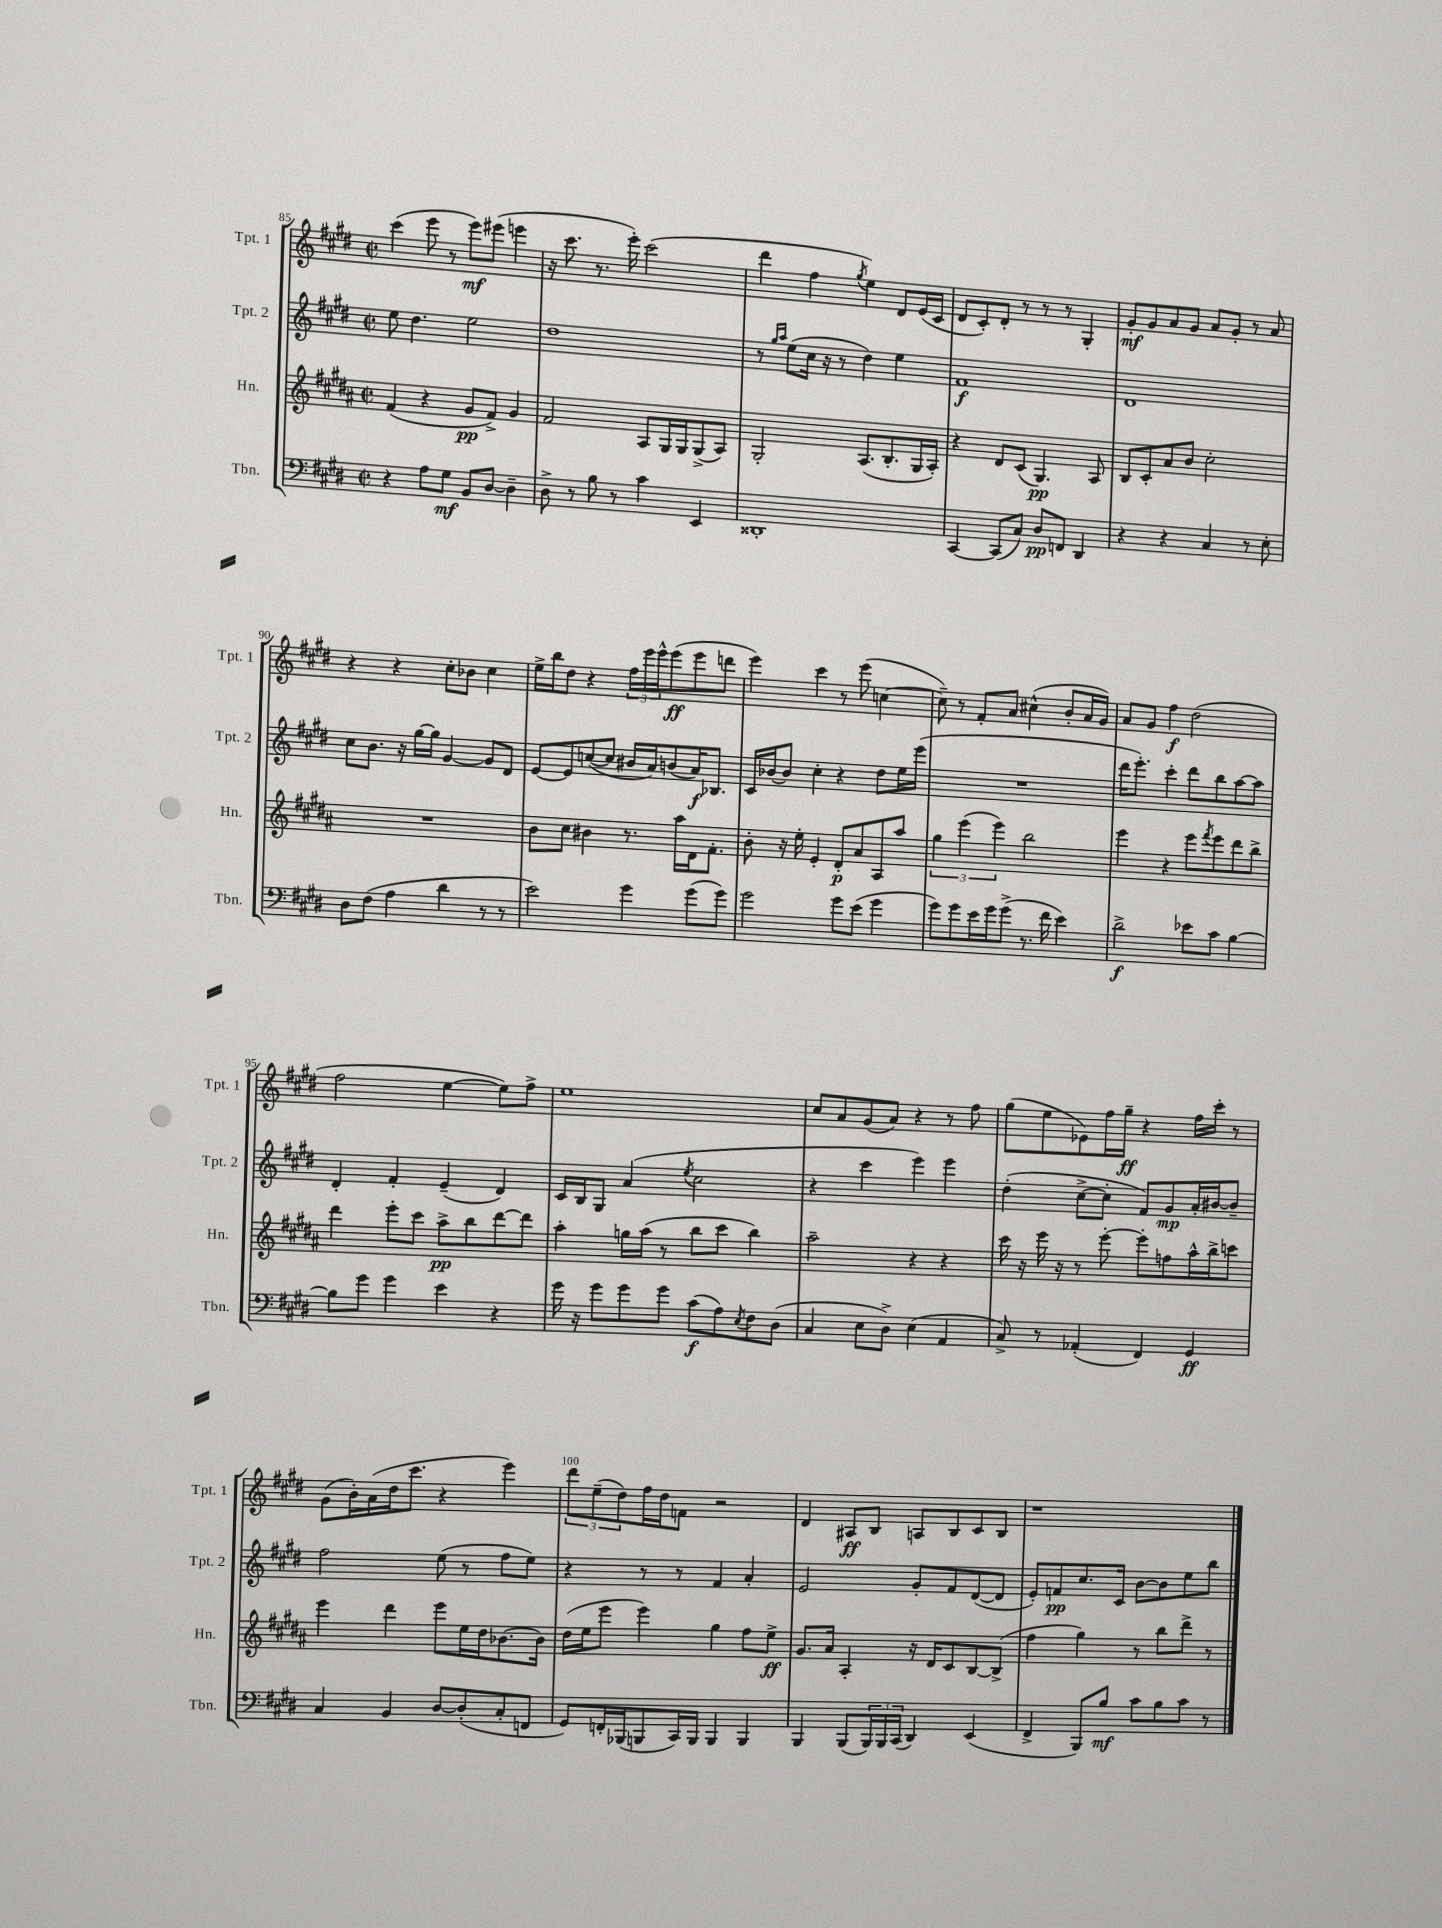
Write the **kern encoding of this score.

**kern	**dynam	**kern	**dynam	**kern	**dynam	**kern	**dynam
*part4	*part4	*part3	*part3	*part2	*part2	*part1	*part1
*staff4	*staff4	*staff3	*staff3	*staff2	*staff2	*staff1	*staff1
*I"Tbn.	*	*I"Hn.	*	*I"Tpt. 2	*	*I"Tpt. 1	*
*I'Tbn.	*	*I'Hn.	*	*I'Tpt. 2	*	*I'Tpt. 1	*
*clefF4	*	*clefG2	*	*clefG2	*	*clefG2	*
*k[f#c#g#d#]	*	*k[f#c#g#d#a#]	*	*k[f#c#g#d#]	*	*k[f#c#g#d#]	*
*M2/2	*	*M2/2	*	*M2/2	*	*M2/2	*
*met(c|)	*	*met(c|)	*	*met(c|)	*	*met(c|)	*
=85	=85	=85	=85	=85	=85	=85	=85
4r	.	(4f#/	.	8ee\	.	(4ccc#\	.
.	.	.	.	4.dd#\	.	.	.
8A\L	.	4r	.	.	.	8eee\	.
8G#\J	mf	.	.	.	.	8r	.
8BB/L	.	8g#/L	pp	2ee\	.	8eee\L)	mf
[8D#/J	.	8f#^/J)	.	.	.	(8eee#X\J	.
4D#~\]	.	4g#/	.	.	.	4eeen\	.
=86	=86	=86	=86	=86	=86	=86	=86
8D#^\	.	2f#/	.	1dd#	.	16r	.
.	.	.	.	.	.	8.ccc#\	.
8r	.	.	.	.	.	.	.
8B\	.	.	.	.	.	8.r	.
8r	.	.	.	.	.	.	.
.	.	.	.	.	.	16eee'\)	.
4c#\	.	8A#/L	.	.	.	(2ccc#\	.
.	.	16G#/L	.	.	.	.	.
.	.	16G#/J	.	.	.	.	.
4EE/	.	(8G#^/	.	.	.	.	.
.	.	8A#/J)	.	.	.	.	.
=87	=87	=87	=87	=87	=87	=87	=87
1DD##X'	.	2G#'/	.	8r	.	4ddd#\	.
.	.	.	.	16qqgg#/LL	.	.	.
.	.	.	.	16qqaa/JJ	.	.	.
.	.	.	.	(8ee\L	.	.	.
.	.	.	.	16cc#\Jk	.	4ff#\	.
.	.	.	.	16r	.	.	.
.	.	.	.	8r	.	.	.
.	.	.	.	.	.	8qgg#/	.
.	.	(8.A#/L	.	4dd#\)	.	4ee\)	.
.	.	8.B'/	.	.	.	.	.
.	.	.	.	4ee\	.	8d#/L	.
.	.	16G#/L	.	.	.	(16e/L	.
.	.	16A#'/JJ)	.	.	.	16c#/JJ	.
=88	=88	=88	=88	=88	=88	=88	=88
[4CC#/	.	4r	.	1f#	f	8d#/L	.
.	.	.	.	.	.	8c#'/)	.
(8CC#/L]	.	8d#/L	.	.	.	8d#'/J	.
8C#/J)	.	(8c#/J	.	.	.	8r	.
8D#/L	pp	4.G#/)	pp	.	.	8r	.
8FFn/J	.	.	.	.	.	8r	.
4DD#/	.	.	.	.	.	4G#'/	.
.	.	8A#/	.	.	.	.	.
=89	=89	=89	=89	=89	=89	=89	=89
4r	.	8B/L	.	1d#	.	8g#'/L	mf
.	.	8c#'/	.	.	.	8g#/	.
4r	.	8a#/	.	.	.	8a/	.
.	.	8b/J	.	.	.	8g#/J	.
4C#/	.	2cc#'\	.	.	.	8a/L	.
.	.	.	.	.	.	8g#'/J	.
8r	.	.	.	.	.	8r	.
8E'\	.	.	.	.	.	8a/	.
!!LO:LB:g=z
=90	=90	=90	=90	=90	=90	=90	=90
8D#\L	.	1r	.	8cc#\L	.	4r	.
(8F#\J	.	.	.	8.b\J	.	.	.
4A\	.	.	.	.	.	4r	.
.	.	.	.	16r	.	.	.
.	.	.	.	[16gg#\LL	.	.	.
.	.	.	.	16gg#\JJ]	.	.	.
4d#\	.	.	.	[4g#/	.	8cc#'\L	.
.	.	.	.	.	.	8b-X\J	.
8r	.	.	.	8g#/L]	.	4cc#\	.
8r	.	.	.	8d#/J	.	.	.
=91	=91	=91	=91	=91	=91	=91	=91
2e\)	.	8b\L	.	[8e/L	.	16ee^\LL	.
.	.	.	.	.	.	16bb\J	.
.	.	8cc#\J	.	8e/]	.	8dd#\J	.
.	.	4b#X\	.	([8ccn/	.	4r	.
.	.	.	.	8cc/J]	.	.	.
4g#\	.	8.r	.	16b#X/LL	.	24ff#\LL	.
.	.	.	.	.	.	24eee\	.
.	.	.	.	16a/J)	.	.	.
.	.	.	.	.	.	24eee^^\J	.
.	.	.	.	(8bn/	.	(8eee\	ff
.	.	16aa#\LL	.	.	.	.	.
(8g#\L	.	16d#\J	.	16a/K)	f	8eee\	.
.	.	8.f#'\J	.	8.B-X/J	.	.	.
8g#\J)	.	.	.	.	.	8dddn\J	.
=92	=92	=92	=92	=92	=92	=92	=92
2g#\	.	8b'\	.	16c#/LL	.	4eee\)	.
.	.	.	.	[16b-X/J	.	.	.
.	.	16r	.	8b-/J]	.	.	.
.	.	16ee'\	.	.	.	.	.
.	.	4e'/	.	4cc#'\	.	4ccc#\	.
8g#\L	.	8d#'/L	p	4r	.	8r	.
(8e\J	.	8a#/	.	.	.	(8eee\	.
4g#\	.	8A#/	.	8dd#\L	.	[4ccn\	.
.	.	8aa#/J	.	16ee\L	.	.	.
.	.	.	.	(16eee\JJ	.	.	.
=93	=93	=93	=93	=93	=93	=93	=93
8g#\L)	.	6gg#\	.	1r	.	8cc~\])	.
8g#\	.	.	.	.	.	8r	.
.	.	(6eee\	.	.	.	.	.
16e\L	.	.	.	.	.	8f#'/L	.
16g#\J	.	.	.	.	.	.	.
.	.	6eee\)	.	.	.	.	.
(8g#^\J	.	.	.	.	.	8a/J	.
8.r	.	2bb\	.	.	.	(4cc#X^^\	.
16f#\	.	.	.	.	.	.	.
4e\)	.	.	.	.	.	8b'/L	.
.	.	.	.	.	.	16a/L	.
.	.	.	.	.	.	16g#/JJ)	.
=94	=94	=94	=94	=94	=94	=94	=94
2d#^\	f	4eee\	.	16ddd#\KL	.	8a/L	.
.	.	.	.	8.eee'\J)	.	.	.
.	.	.	.	.	.	8g#/J	.
.	.	4r	.	4ccc#'\	.	4ff#\	f
8e-X\L	.	8eee\L	.	8ddd#\L	.	(2dd#\	.
.	.	8qfff#/	.	.	.	.	.
8c#\J	.	8eee\	.	8bb\	.	.	.
[4B\	.	8ddd#\	.	[8aa\	.	.	.
.	.	8bb^\J	.	8aa\J]	.	.	.
!!LO:LB:g=z
=95	=95	=95	=95	=95	=95	=95	=95
8B\L]	.	4ddd#\	.	4d#'/	.	2ff#\	.
8g#\J	.	.	.	.	.	.	.
4g#\	.	8eee'\L	.	4f#'/	.	.	.
.	.	8ccc#\J	.	.	.	.	.
4e\	.	8aa#^\L	pp	(4e~/	.	[4ee\	.
.	.	8bb\	.	.	.	.	.
4r	.	[8ddd#\	.	4d#/)	.	8ee\L])	.
.	.	8ddd#\J]	.	.	.	8ff#^\J	.
=96	=96	=96	=96	=96	=96	=96	=96
16g#\	.	4aa#'\	.	16c#/LL	.	1ee	.
16r	.	.	.	16B/J	.	.	.
8g#\L	.	.	.	8G#/J	.	.	.
8g#\	.	16ggn\LL	.	(4a/	.	.	.
.	.	(16aa#\JJ	.	.	.	.	.
8g#\J	.	8r	.	.	.	.	.
.	.	.	.	8qee/	.	.	.
(8c#\L	f	8bb\L	.	2cc#\	.	.	.
8A\)	.	8ccc#\J	.	.	.	.	.
8qE/	.	.	.	.	.	.	.
8F#\	.	4bb\)	.	.	.	.	.
(8D#\J	.	.	.	.	.	.	.
=97	=97	=97	=97	=97	=97	=97	=97
4C#/	.	2aa#~\	.	4r	.	8cc#/L	.
.	.	.	.	.	.	8a/	.
8E\L	.	.	.	4ccc#\	.	(8g#/	.
8D#^\J)	.	.	.	.	.	8a/J)	.
(4E\	.	4r	.	4eee\)	.	4r	.
4AA/	.	4r	.	4eee\	.	8r	.
.	.	.	.	.	.	8ff#\	.
=98	=98	=98	=98	=98	=98	=98	=98
8C#^/)	.	16ccc#\	.	(4dd#'\	.	(8gg#\L	.
.	.	16r	.	.	.	.	.
8r	.	16eee\	.	.	.	8ee\	.
.	.	16r	.	.	.	.	.
(4AA-X'/	.	8r	.	[8cc#^\L	.	8e-X\)	.
.	.	[8eee'\	.	8cc#'\J]	.	16ff#\L	.
.	.	.	.	.	.	16gg#~\JJ	ff
4FF#/)	.	8eee'\L]	.	8f#/L)	.	4r	.
.	.	8ffn\	.	8g#/	mp	.	.
4GG#/	ff	16aa#^^\L	.	16a'/L	.	16ff#\LL	.
.	.	16bb^\J	.	[16b#X/J	.	16ccc#'\JJ	.
.	.	8cccn\J	.	8b#~/J]	.	8r	.
!!LO:LB:g=z
=99	=99	=99	=99	=99	=99	=99	=99
4C#/	.	4eee\	.	2ff#\	.	(8g#\L	.
.	.	.	.	.	.	16b'\L)	.
.	.	.	.	.	.	(16a\	.
4BB/	.	4ddd#\	.	.	.	16dd#\J	.
.	.	.	.	.	.	8.ccc#\J	.
[8D#/L	.	8eee\L	.	(8ee\	.	4r	.
(8D#'/]	.	16ee\L	.	8r	.	.	.
.	.	16dd#\J	.	.	.	.	.
8C#'/	.	[8.b-X\	.	8ff#\L	.	4eee\)	.
8FFn/J	.	.	.	8ee\J)	.	.	.
.	.	16b-\Jk]	.	.	.	.	.
=100	=100	=100	=100	=100	=100	=100	=100
8GG#/L)	.	(16dd#\LL	.	4r	.	12ddd#\L	.
.	.	16ee\J	.	.	.	.	.
.	.	.	.	.	.	(12ee~\	.
16FFn'/L	.	8eee\J	.	.	.	.	.
.	.	.	.	.	.	12dd#\)	.
(16BBB-X/J	.	.	.	.	.	.	.
8BBBn/	.	4eee\)	.	8r	.	16ff#\L	.
.	.	.	.	.	.	16dd#\J	.
16CC#/L)	.	.	.	8r	.	8fn\J	.
16BBB/JJ	.	.	.	.	.	.	.
4BBB/	.	4gg#\	.	4f#/	.	2r	.
4BBB/	.	8ff#\L	.	4a'/	.	.	.
.	.	8ee^\J	ff	.	.	.	.
=101	=101	=101	=101	=101	=101	=101	=101
4BBB/	.	8.g#/L	.	2e/	.	4d#/	.
.	.	16a#/Jk	.	.	.	.	.
(8BBB/L	.	4A#'/	.	.	.	8A#X/L	ff
24BBB/L)	.	.	.	.	.	8B/J	.
24BBB/	.	.	.	.	.	.	.
(24CC#/JJ	.	.	.	.	.	.	.
4DD#/)	.	16r	.	8g#'/L	.	8An/L	.
.	.	16d#/KL	.	.	.	.	.
.	.	8c#/	.	8f#/	.	8B/	.
(4EE/	.	[8B/	.	([8d#/	.	8c#/	.
.	.	(8B^/J]	.	8d#/J]	.	8B/J	.
=102	=102	=102	=102	=102	=102	=102	=102
4FF#^/	.	4ff#\	.	8e'/L)	.	1r	.
.	.	.	.	8fn/	pp	.	.
8BBB/L)	.	4gg#\)	.	8.cc#/	.	.	.
8B/J	mf	.	.	.	.	.	.
.	.	.	.	16c#/Jk	.	.	.
8c#\L	.	8r	.	[8b\L	.	.	.
8B\	.	8bb\L	.	8b\]	.	.	.
8c#\J	.	8ddd#^\J	.	8ee\	.	.	.
8r	.	8r	.	8bb\J	.	.	.
==	==	==	==	==	==	==	==
*-	*-	*-	*-	*-	*-	*-	*-
